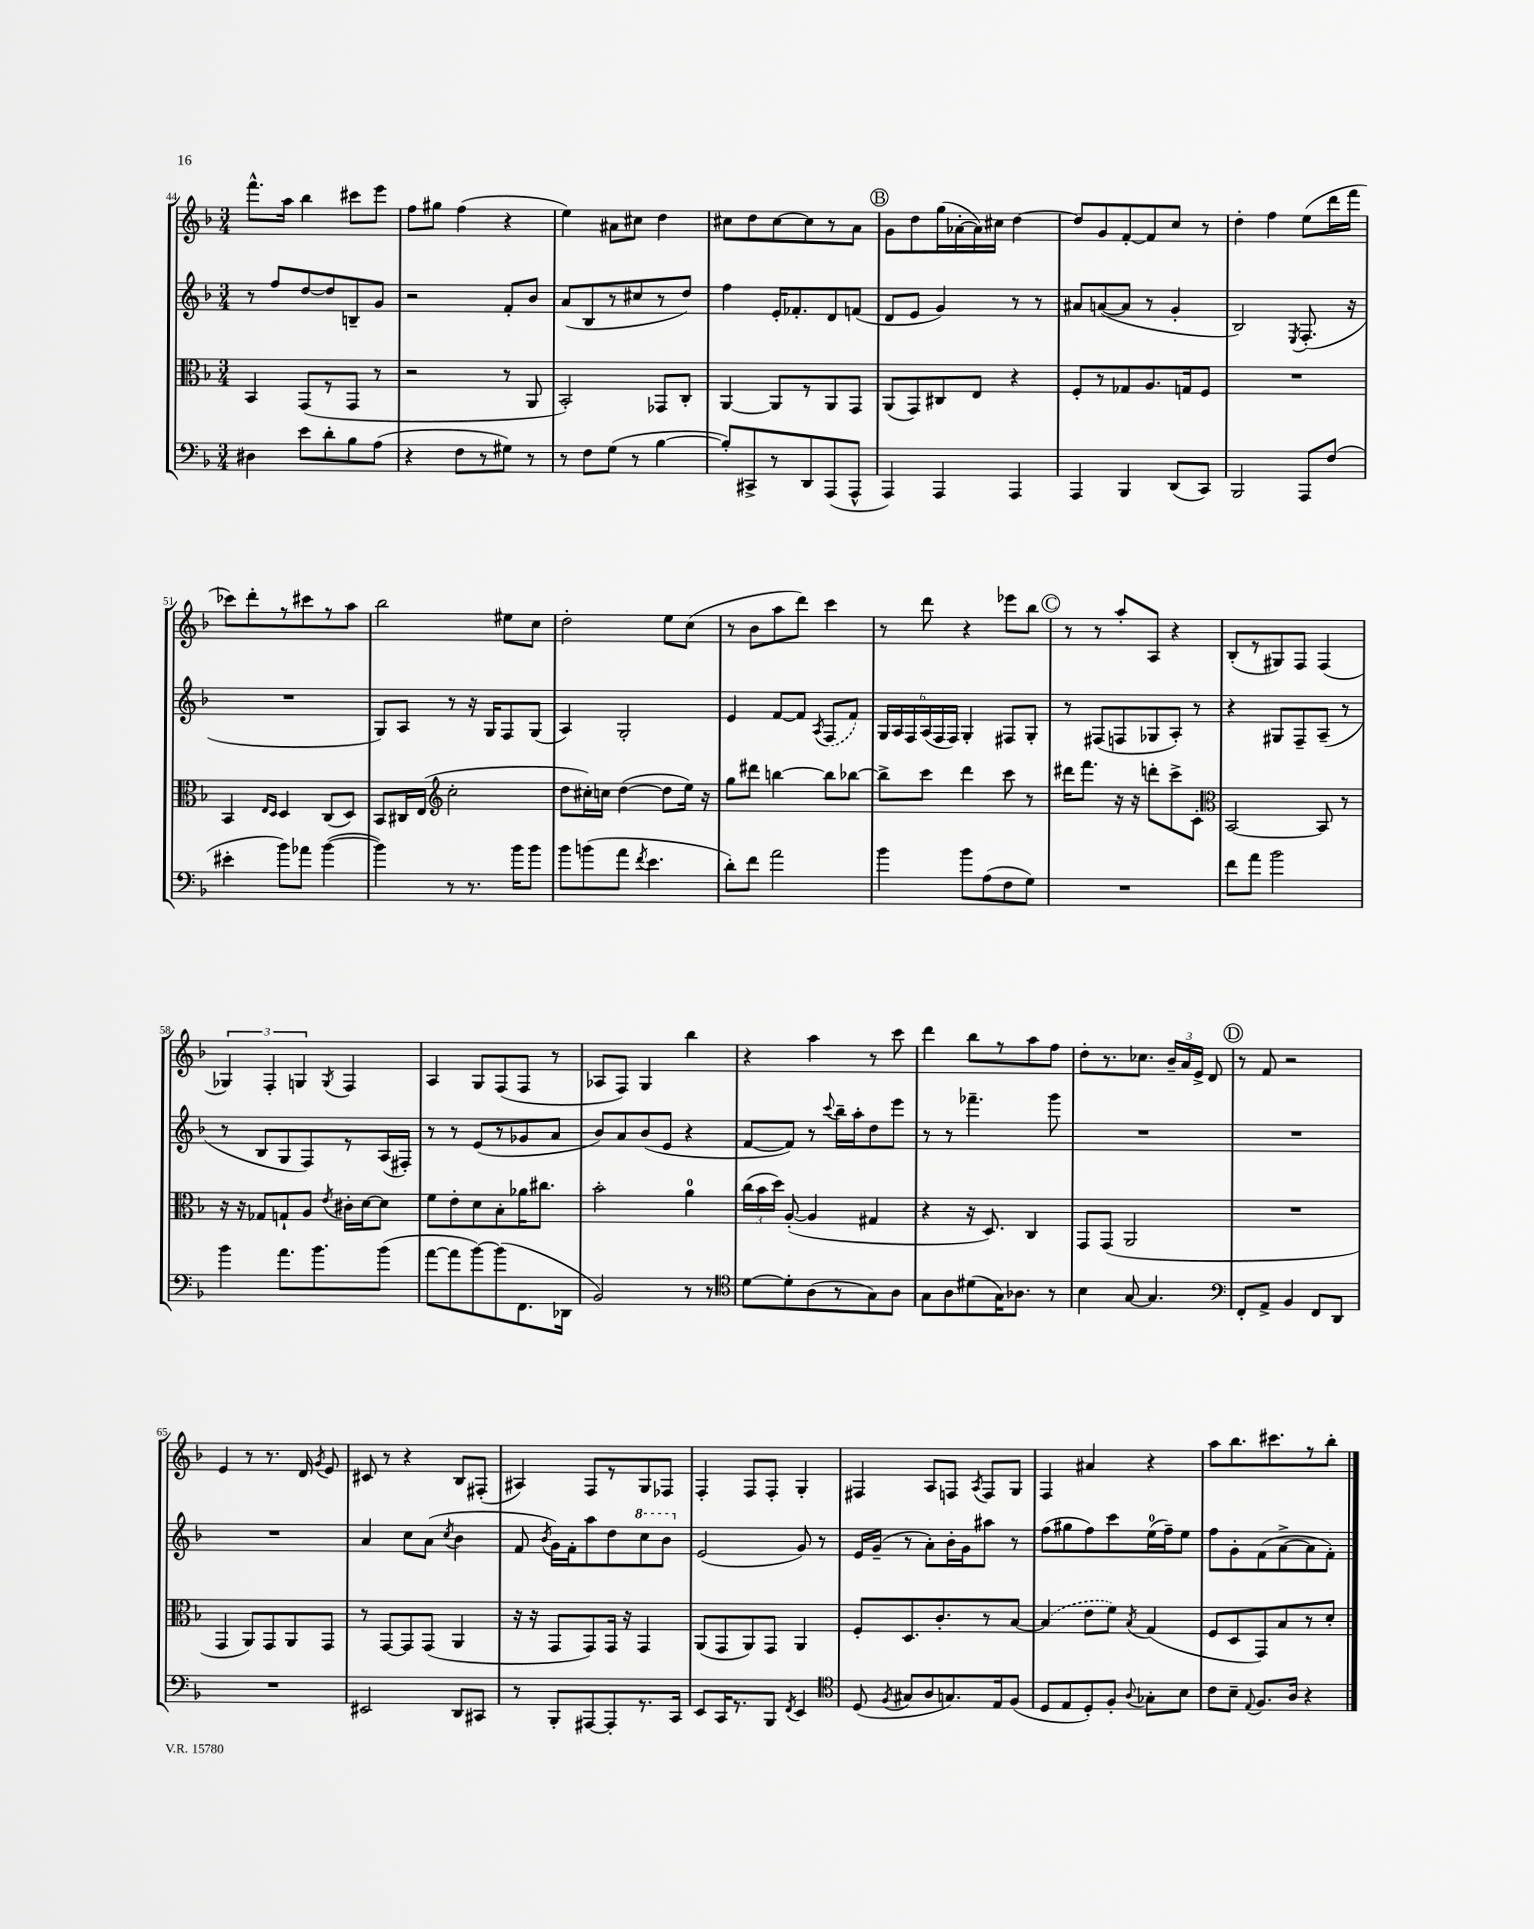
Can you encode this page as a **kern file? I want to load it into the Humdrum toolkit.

**kern	**kern	**kern	**kern
*staff4	*staff3	*staff2	*staff1
*clefF4	*clefC3	*clefG2	*clefG2
*k[b-]	*k[b-]	*k[b-]	*k[b-]
*M3/4	*M3/4	*M3/4	*M3/4
4D#	4BB-	8r	8.fff^^
.	.	8ff	.
.	.	.	16aa
8e	(8GG	[8dd	4bb-
8d'	8r	8dd]	.
8B-	8GG	8B~	8ccc#
(8A	8r	8g	8eee
=	=	=	=
4r	2r	2r	8ff
.	.	.	8gg#
8F	.	.	(4ff
8r	.	.	.
8G#)	8r	8f'	4r
8r	8AA	8b-	.
=	=	=	=
8r	2BB-')	(8a	4ee)
8F	.	8B-	.
(8G	.	8r	8a#
8r	.	8cc#	8cc#
[4B-	8GG-	8r	4dd
.	8C'	8dd)	.
=	=	=	=
8B-'])	[4AA	4ff	8cc#
8CC#^	.	.	8dd
8r	8AA]	16e'	[8cc#
.	.	8.f-'	.
8DD	8r	.	8cc#]
(8AAA	8AA	8d	8r
8AAA^^	8GG	(8f	8a
=	=	=	=
4AAA)	(8AA	8d	8g
.	8GG)	8e	8dd
4AAA	8C#	4g)	(16gg
.	.	.	[16a-'
.	8E	.	16a-])
.	.	.	16cc#
4AAA	4r	8r	[4dd
.	.	8r	.
=	=	=	=
4AAA	8F'	8a#	8dd]
.	8r	([8a	8g
4BBB-	8G-	8a]	[8f'
.	8.A	8r	8f]
(8DD	.	4g'	8cc
.	16G	.	.
8CC)	8F	.	8r
=	=	=	=
2BBB-	2.r	2B-)	4dd'
.	.	.	4ff
.	.	8qE	.
8AAA	.	(8.F'	(8ee
(8F	.	.	16ddd
.	.	16r	16fff
=	=	=	=
4e#'	4BB-	2.r	8ccc-)
.	.	.	8ddd'
.	16qqE	.	.
.	16qqD	.	.
8b-)	4D	.	8r
8a-	.	.	8ccc#
([4b-	(8C	.	8r
.	8D)	.	8aa
=	=	=	=
4b-])	8BB-	8G)	2bb-
.	16C#	8A	.
.	(16E	.	.
*	*clefG2	*	*
8r	2cc'	8r	.
8.r	.	16r	.
.	.	16G	.
.	.	8F	8ee#
16b-	.	.	.
8b-	.	(8G	8cc
=	=	=	=
8b-	8dd	4A)	2dd'
(8b	16cc#')	.	.
.	16cc	.	.
8a	([4dd	2G'	.
8qf	.	.	.
4.e	.	.	.
.	8dd]	.	8ee
.	16ee)	.	(8cc
.	16r	.	.
=	=	=	=
8d')	8gg	4e	8r
8f	8ddd#	.	8b-
2a	[4bb	[8f	8aa
.	.	8f]	8ddd)
.	.	8qA	.
.	8bb]	(8F	4ccc
.	[8bb-	8f)	.
=	=	=	=
4b-	8bb-^]	24G	8r
.	.	24A	.
.	.	24F	.
.	8ccc	(24A	8ddd
.	.	24F	.
.	.	24F)	.
8b-	4ddd	4G'	4r
(8A	.	.	.
8F	8ccc	8F#	8eee-
8G)	8r	8G'	8bb-
=	=	=	=
2.r	16ddd#	8r	8r
.	8.fff	.	.
.	.	(8F#	8r
.	16r	8F	8aa'
.	16r	.	.
.	8ddd'	8G-	8A
.	8ccc^	8A')	4r
.	8c'	8r	.
=	=	=	=
*	*clefC3	*	*
8f	[2BB-	4r	(8B-'
8a	.	.	8r
2b-	.	8G#	8G#)
.	.	8F~	8F
.	8BB-]	(8A~	(4F
.	8r	8r	.
=	=	=	=
4b-	16r	8r	6G-)
.	16r	.	.
.	8G-	8B-	.
.	.	.	6F'
8.a	8G`	8G	.
.	.	.	6G
.	8A	8F)	.
8.b-	.	.	.
.	8qe	.	8qG
.	16c#'	8r	4F
.	[16d	.	.
(8b-	8d]	(16A	.
.	.	16F#')	.
=	=	=	=
[8a	8f	8r	4A
8a]	8e'	8r	.
[8b-)	8d	(8e	8G
(8b-]	8B-'	8r	(8F
8.FF	16a-	8g-	8F
.	8.cc#	.	.
.	.	8a	8r
16DD-	.	.	.
=	=	=	=
2BB-)	2b-'	8b-)	8A-
.	.	8a	8F)
.	.	(8b-	4G
.	.	8e	.
8r	4a	4r	4bb-
8r	.	.	.
=	=	=	=
*clefC4	*	*	*
[8d	(24cc	[8f	4r
.	24b-	.	.
.	24dd)	.	.
8d']	([8A'	8f])	.
(8A	4A]	8r	4aa
.	.	8qqccc	.
8r	.	16bb-~	.
.	.	16aa'	.
8G)	4G#	8dd	8r
8A	.	8eee	8ccc
=	=	=	=
8G	4r	8r	4ddd
8A	.	8r	.
(8d#	16r	4.fff-~	8bb-
.	8.D)	.	.
16G)	.	.	8r
8.A-	.	.	.
.	4C	.	8aa
8r	.	8ggg	8ff
=	=	=	=
4B-	8GG	2.r	8dd'
.	(8GG	.	8.r
[8G	2AA	.	.
.	.	.	8.cc-
4.G]	.	.	.
.	.	.	24b-~
.	.	.	24a
.	.	.	24e^
.	.	.	8d
=	=	=	=
*clefF4	*	*	*
8FF'	2.r	2.r	8r
8AA^	.	.	8f
4BB-	.	.	2r
8FF	.	.	.
8DD	.	.	.
=	=	=	=
2.r	4GG	2.r	4e
.	8AA)	.	8r
.	8GG	.	8.r
.	8AA	.	.
.	.	.	16d
.	.	.	8qg
.	8GG	.	8e
=	=	=	=
2EE#	8r	4a	8c#
.	[8GG	.	8r
.	8GG]	8cc	4r
.	(8GG	(8a	.
.	.	8qcc	.
8DD	4AA	4b-	8B-
8CC#	.	.	(8F#'
=	=	=	=
8r	16r	8f	4A#)
.	16r	.	.
.	.	8qb-	.
8BBB-'	8GG	16g)	.
.	.	16f'	.
[8AAA#	8GG)	8aa	8F
8AAA#']	16GG	8dd	8r
.	16r	.	.
8.r	4GG	8ccc	8G
.	.	8bb-	8F-
16CC	.	.	.
=	=	=	=
8EE	(8AA	(2e	4F'
16CC	8GG	.	.
8.r	.	.	.
.	8AA)	.	8F
8BBB-	8GG	.	8F'
8qFF	.	.	.
4EE	4AA	8g)	4G'
.	.	8r	.
=	=	=	=
*clefC4	*	*	*
(8D	8F'	16e	4F#
.	.	(16g~	.
8qF	.	.	.
8G#	8.D	8r	.
8A	.	8a')	8A
.	8.c'	.	.
8.G)	.	16b-'	8F
.	.	16g	.
.	.	.	8qA
.	8r	8aa#	8F
16E	.	.	.
(8F	[8B-	8r	8G
=	=	=	=
8D	(4B-]	(8ff	4F
8E	.	8gg#	.
8D')	8e	8ff)	4a#
8F'	8f)	8ccc	.
8qqA	8qB-	.	.
8G-'	(4G	(16ee	4r
.	.	16ff~)	.
8B-	.	8ee	.
=	=	=	=
8c	8F	8ff	8aa
8B-~	8D	8g'	8.bb-
8qqE	.	.	.
8.F	8GG)	(8f	.
.	.	.	8.ccc#
.	8B-	[8a^	.
16A	.	.	.
4r	8r	8a]	8r
.	8d'	8f')	8bb-'
==	==	==	==
*-	*-	*-	*-
